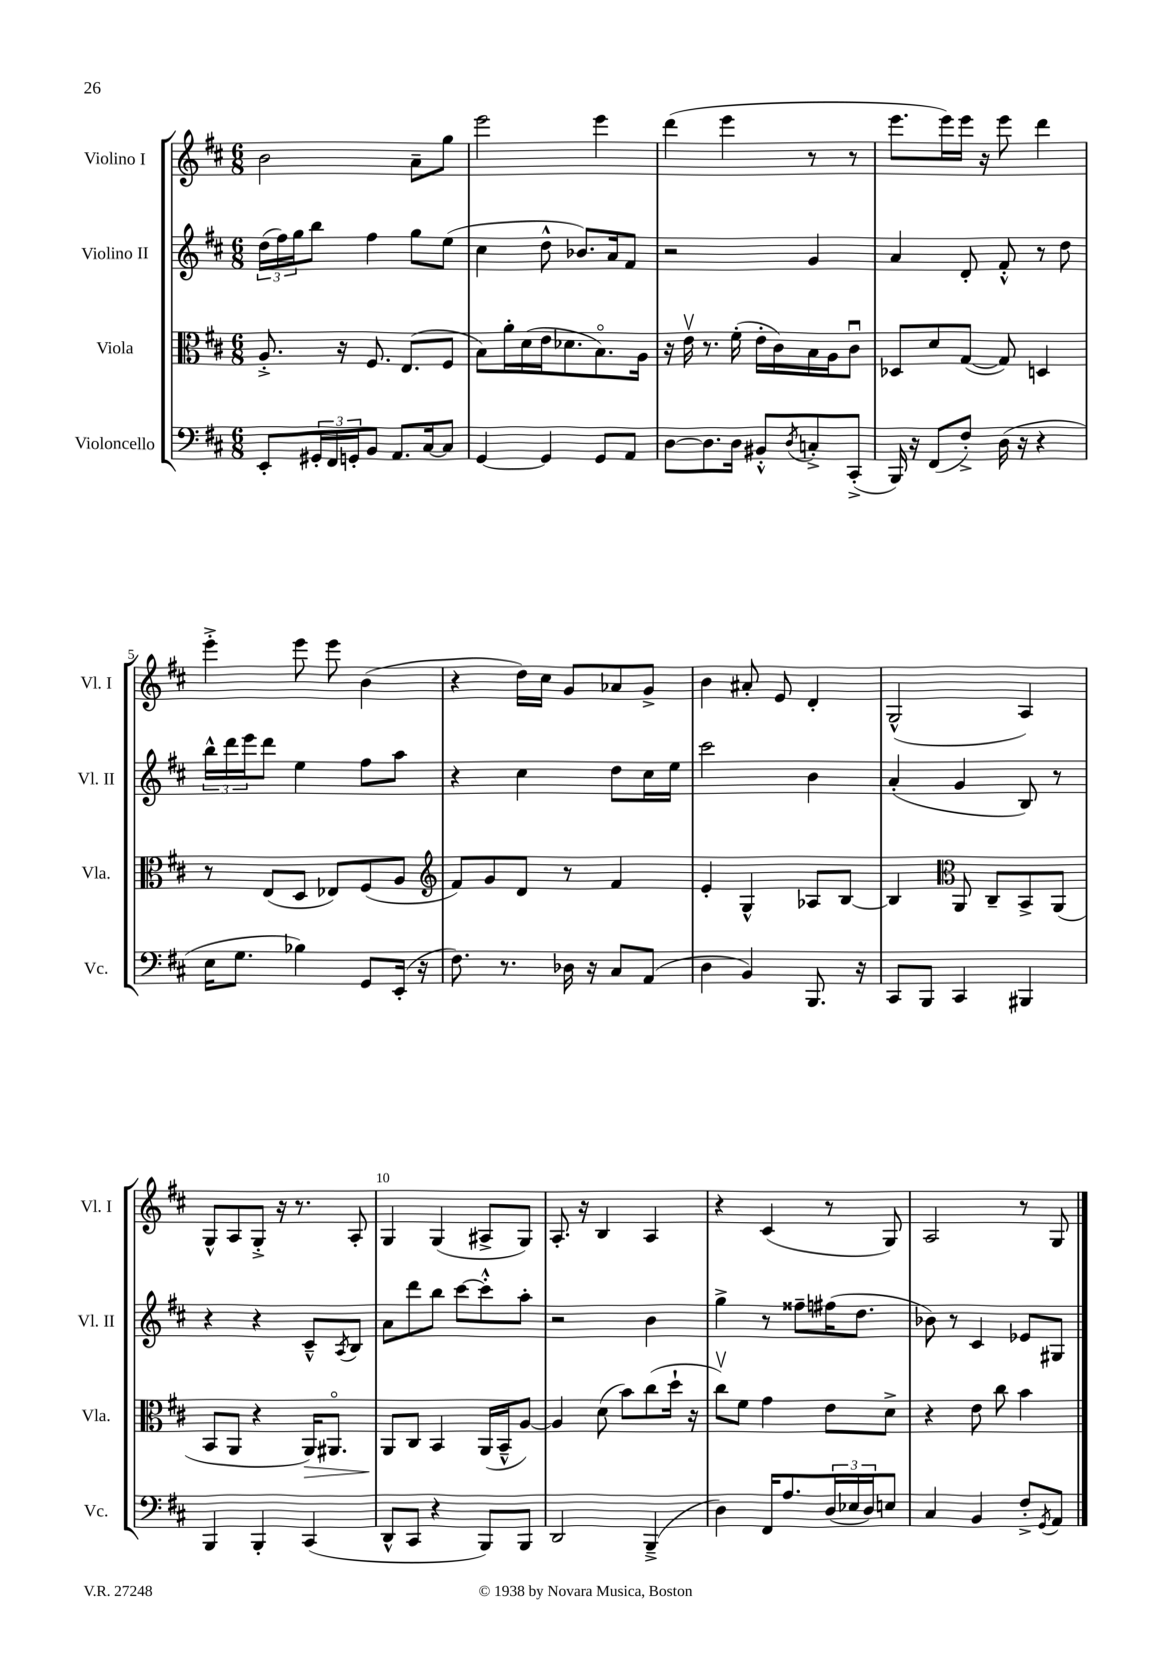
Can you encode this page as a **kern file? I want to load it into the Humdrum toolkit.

**kern	**kern	**dynam	**kern	**kern
*part4	*part3	*part3	*part2	*part1
*staff4	*staff3	*staff3	*staff2	*staff1
*I"Violoncello	*I"Viola	*	*I"Violino II	*I"Violino I
*I'Vc.	*I'Vla.	*	*I'Vl. II	*I'Vl. I
*clefF4	*clefC3	*	*clefG2	*clefG2
*k[f#c#]	*k[f#c#]	*	*k[f#c#]	*k[f#c#]
*M6/8	*M6/8	*	*M6/8	*M6/8
=1	=1	=1	=1	=1
8EE'/L	8.A'^/	.	(24dd\LL	2b\
.	.	.	24ff#\)	.
.	.	.	24gg\J	.
24GG#X'/L	.	.	8bb\J	.
24FF#/	.	.	.	.
.	16r	.	.	.
24GGn'/J	.	.	.	.
8BB/J	8.F#/	.	4ff#\	.
8.AA/L	.	.	.	.
.	(8.E/L	.	.	.
.	.	.	8gg\L	8a~\L
[16C#/k	.	.	.	.
8C#/J]	8F#/J	.	(8ee\J	8gg\J
=2	=2	=2	=2	=2
[4GG/	8B\L)	.	4cc#\	2eee\
.	16a'\L	.	.	.
.	(16d\	.	.	.
4GG/]	16e\J	.	8dd^^\	.
.	8.d-X\	.	.	.
.	.	.	8.b-X/L)	.
8GG/L	8.B\)	.	.	4eee\
.	.	.	16a/k	.
8AA/J	.	.	8f#/J	.
.	16A\Jk	.	.	.
=3	=3	=3	=3	=3
[8D\L	16r	.	2r	(4ddd\
.	16ev\	.	.	.
8.D\]	8.r	.	.	.
.	.	.	.	4eee\
16D\Jk	(16f#'\	.	.	.
8BB#X'^^/L	16e'\LL	.	.	.
.	16c#\)	.	.	.
8qD/	.	.	.	.
8Cn'^/	16B\	.	4g/	8r
.	16A\J	.	.	.
(8CC#'^/J	8c#u\J	.	.	8r
=4	=4	=4	=4	=4
16BBB/)	8D-X/L	.	4a/	8.eee\L
16r	.	.	.	.
(8FF#/L	8d/	.	.	.
.	.	.	.	16eee\L)
8F#'^/J)	([8G/J	.	8d'/	16eee\JJ
.	.	.	.	16r
(16D\	8G/])	.	8f#'^^/	8eee\
16r	.	.	.	.
4r	4Dn/	.	8r	4ddd\
.	.	.	8dd\	.
!!LO:LB:g=z
=5	=5	=5	=5	=5
16E\KL	8r	.	24bb^^\LL	4eee'^\
.	.	.	24ddd\	.
8.G\J	.	.	.	.
.	.	.	24eee\J	.
.	(8E/L	.	8ddd\J	.
4B-X\)	8D/J	.	4ee\	8eee\
.	8E-X/L)	.	.	8eee\
8GG/L	(8F#/	.	8ff#\L	(4b\
(16EE'/Jk	8A/J	.	8aa\J	.
16r	.	.	.	.
=6	=6	=6	=6	=6
*	*clefG2	*	*	*
8.F#\)	8f#/L)	.	4r	4r
.	8g/	.	.	.
8.r	.	.	.	.
.	8d/J	.	4cc#\	16dd\LL)
.	.	.	.	16cc#\JJ
16D-X\	8r	.	.	8g/L
16r	.	.	.	.
8C#/L	4f#/	.	8dd\L	8a-X/
(8AA/J	.	.	16cc#\L	8g^/J
.	.	.	16ee\JJ	.
=7	=7	=7	=7	=7
4D\	4e'/	.	2ccc#\	4b\
4BB/)	4G^^/	.	.	8a#X'/
.	.	.	.	8e/
8.BBB/	8A-X/L	.	4b\	4d'/
.	[8B/J	.	.	.
16r	.	.	.	.
=8	=8	=8	=8	=8
8CC#/L	4B/]	.	(4a'/	(2G^^/
8BBB/J	.	.	.	.
*	*clefC3	*	*	*
4CC#/	8AA/	.	4g/	.
.	8C#~/L	.	.	.
4BBB#X/	8BB^/	.	8B/)	4A/)
.	(8AA/J	.	8r	.
!!LO:LB:g=z
=9	=9	=9	=9	=9
4BBB/	8BB/L	.	4r	8G^^/L
.	8AA/J	.	.	8A/
4BBB'/	4r	.	4r	8G'^/J
.	.	.	.	16r
.	.	.	.	8.r
!	!	!LO:HP:b	!	!
(4CC#/	16AA/KL)	>	8c#~^^/L	.
.	8.AA#X/J	.	.	.
.	.	.	8qA/	.
.	.	.	8B/J	8A'/
=10	=10	=10	=10	=10
8DD^^/L	8AA/L	.	8a\L	4G/
8CC#/J	8C#/J	]	8ddd\	.
4r	4BB/	.	8bb\J	(4G/
.	.	.	[8ccc#\L	.
8BBB/L)	(16AA/LL	.	8ccc#'^^\]	8A#X^/L
.	16BB~^^/J	.	.	.
8BBB/J	[8A/J)	.	8aa'\J	8G/J)
=11	=11	=11	=11	=11
2DD/	4A/]	.	2r	8.A'/
.	.	.	.	16r
.	(8d\	.	.	4B/
.	8b\L)	.	.	.
(4BBB~^/	(8cc#\	.	4b\	4A/
.	16dd`\Jk	.	.	.
.	16r	.	.	.
=12	=12	=12	=12	=12
4D\)	8cc#v\L)	.	4gg^\	4r
.	8f#\J	.	.	.
16FF#/KL	4g\	.	8r	(4c#/
8.A/	.	.	.	.
.	.	.	8ff##X~\L	.
(24D/L	8e\L	.	(16ff#X\K	8r
24E-X/	.	.	.	.
.	.	.	8.dd\J	.
24D/J)	.	.	.	.
8En/J	8d^\J	.	.	8G/)
=13	=13	=13	=13	=13
4C#/	4r	.	8b-X\)	2A/
.	.	.	8r	.
4BB/	8e\	.	4c#/	.
.	8cc#\	.	.	.
8F#'^/L	4b\	.	8e-X/L	8r
8qGG/	.	.	.	.
8AA/J	.	.	8G#X/J	8G/
==	==	==	==	==
*-	*-	*-	*-	*-
